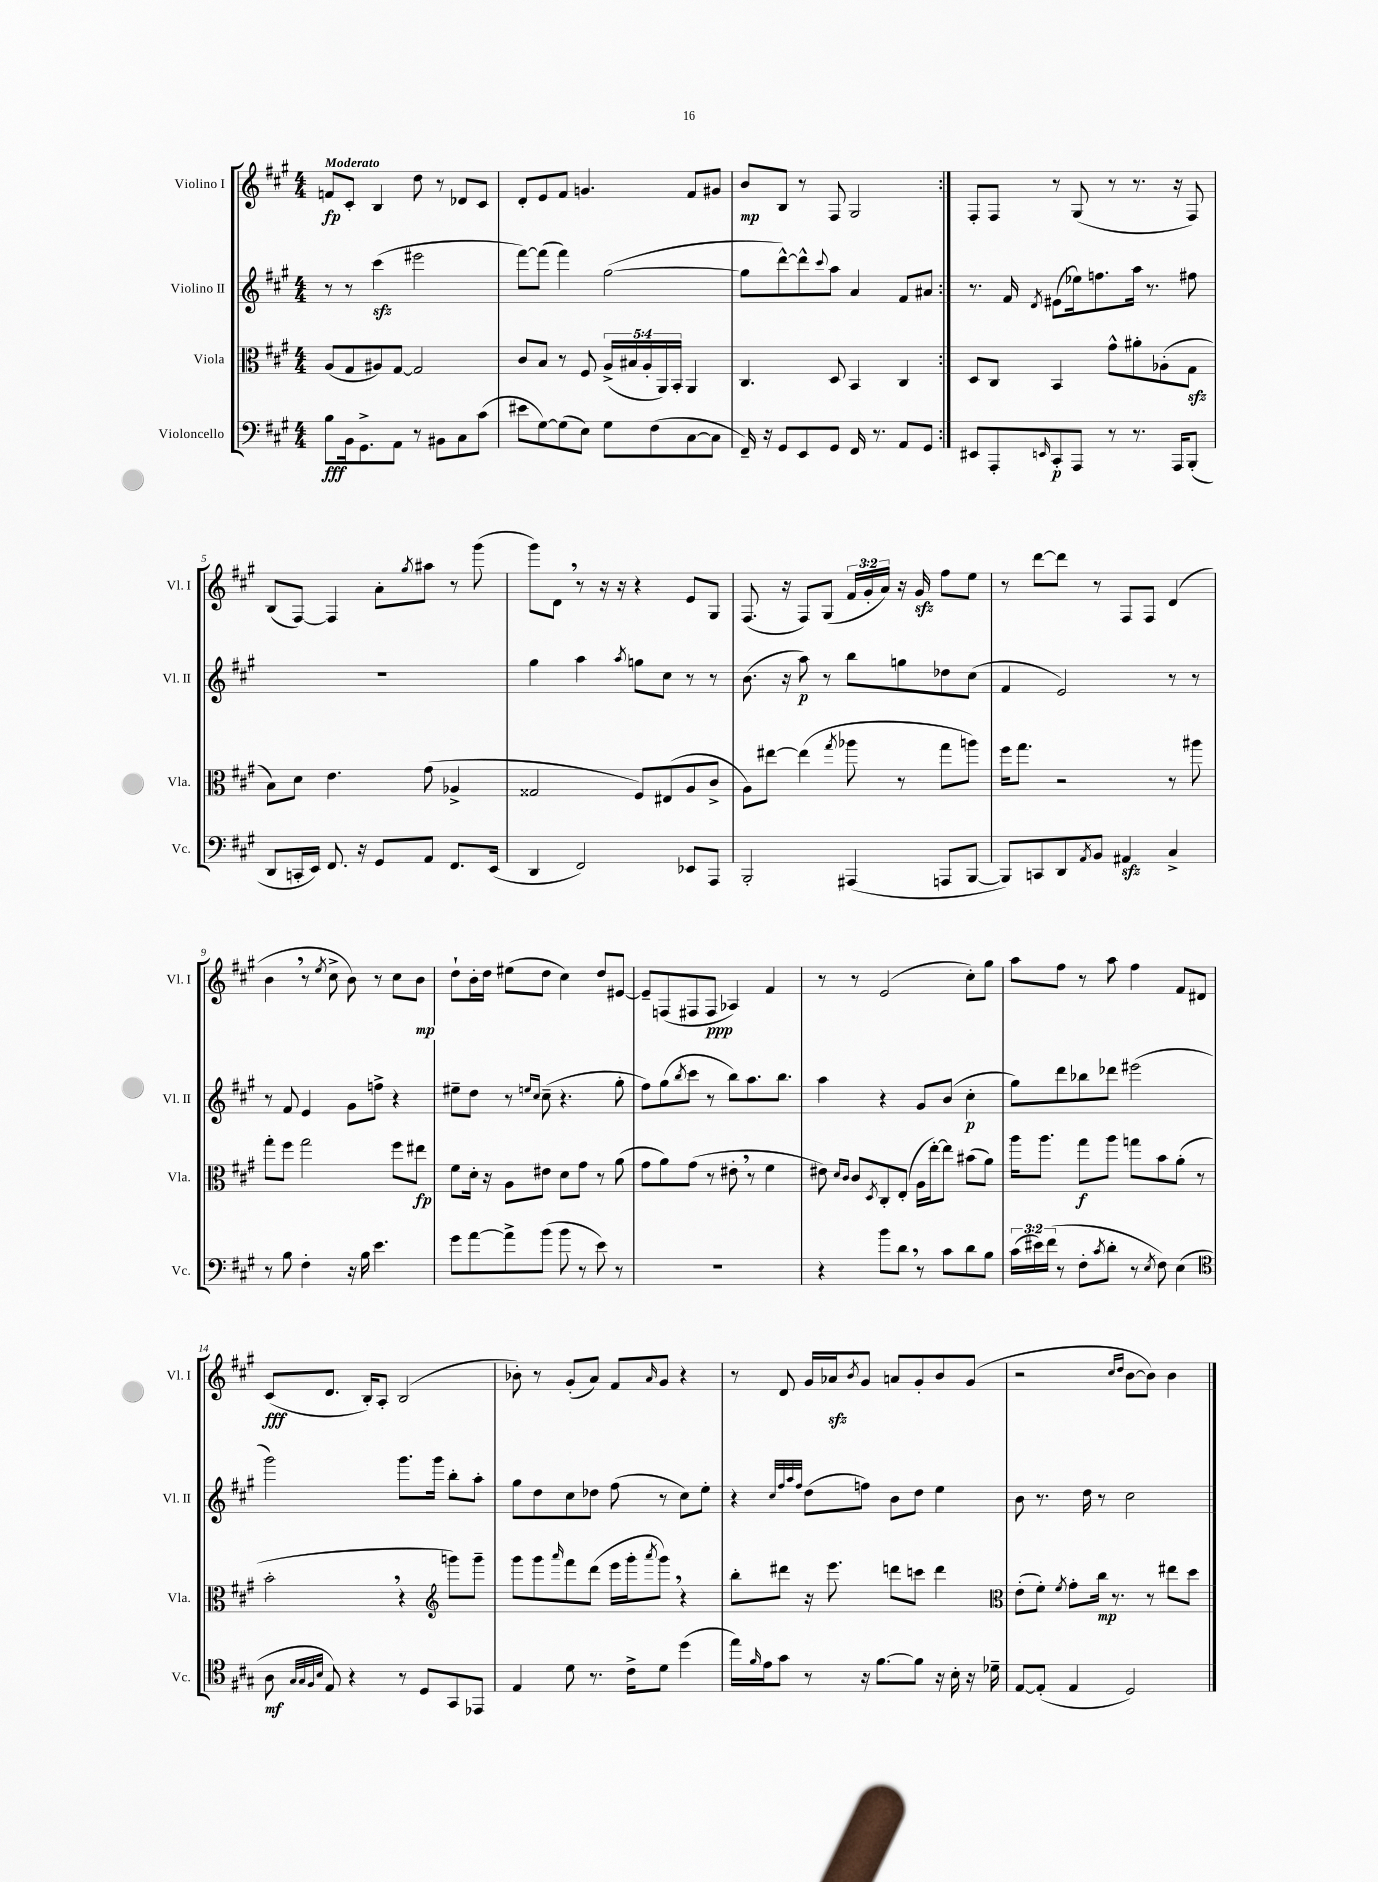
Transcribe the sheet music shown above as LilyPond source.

<<
\new StaffGroup <<
\new Staff = "s0" \with { instrumentName = "Violino I" shortInstrumentName = "Vl. I" } {
    \clef treble \key a \major \numericTimeSignature \time 4/4 \override Staff.TupletNumber.text = #tuplet-number::calc-fraction-text \tempo "Moderato"
    \repeat volta 2 { f'8\fp cis'8-. b4 d''8 r8 des'8 cis'8 |
    d'8-. e'8 fis'8 g'4. fis'8 gis'8 |
    b'8\mp b8 r8 fis8 gis2 | }
    fis8-. fis8 r8 gis8( r8 r8. r16 fis8) |
    b8( fis8~) fis4 a'8-. \acciaccatura { gis''8 } ais''8 r8 gis'''8( |
    gis'''8) d'8 \breathe r8 r16 r16 r4 e'8 gis8 |
    fis8.( r16 fis8) gis8( \tuplet 3/2 { fis'16 gis'16-. a'16) } r16 gis'16\sfz fis''8 e''8 |
    r8 d'''8~ d'''8 r8 fis8 fis8 d'4( |
    b'4 \breathe r8 \acciaccatura { e''8 } cis''8-> b'8) r8 cis''8 b'8\mp |
    d''8-! b'16-. d''16 eis''8( d''8 cis''4) d''8 eis'8~ |
    eis'8-- f8( fis8 fis8\ppp aes4) fis'4 |
    r8 r8 e'2( cis''8-.) gis''8 |
    a''8 fis''8 r8 a''8 fis''4 fis'8 dis'8 |
    cis'8\fff( d'8. b16-.) a8-. b2( |
    bes'8-.) r8 gis'8-.( a'8) fis'8 \grace { a'16 } gis'8 r4 |
    r8 d'8 gis'16 aes'16\sfz \acciaccatura { b'8 } gis'8 a'8 gis'8-. b'8 gis'8( |
    r2 \grace { cis''16 d''16 } b'8~ b'8) b'4 \bar "|." |
}
\new Staff = "s1" \with { instrumentName = "Violino II" shortInstrumentName = "Vl. II" } {
    \clef treble \key a \major \numericTimeSignature \time 4/4
    \repeat volta 2 { r8 r8 cis'''4\sfz( eis'''2 |
    fis'''8~) fis'''8( fis'''4) gis''2~( |
    gis''8 d'''8~-^) d'''8-^ \appoggiatura { cis'''8 } a''8 a'4 fis'8 ais'8 | }
    r8. fis'16 \acciaccatura { d'8 } eis'8( ees''16) f''8. a''16 r8. fis''8 |
    R1 |
    gis''4 a''4 \acciaccatura { a''8 } g''8 cis''8 r8 r8 |
    b'8.( r16 a''8\p) r8 b''8 g''8 des''8 cis''8( |
    fis'4 e'2) r8 r8 |
    r8 fis'8 e'4 gis'8 f''8-> r4 |
    eis''8-- d''8 r8 \grace { e''16 cis''16 } cis''8--( r4. gis''8-. |
    fis''8) gis''8( \acciaccatura { b''8 } cis'''8 r8 b''8) a''8. b''8. |
    a''4 r4 gis'8 b'8( cis''4-.\p |
    gis''8) d'''8 bes''8 des'''8 eis'''2( |
    gis'''2) gis'''8. gis'''16 b''8-. a''8-. |
    gis''8 d''8 cis''8 des''8 fis''8( r8 cis''8) e''8-. |
    r4 \grace { cis''32 fis''32 a''32 fis''32 } d''8( f''8) b'8 d''8 e''4 |
    b'8 r8. d''16 r8 cis''2 \bar "|." |
}
\new Staff = "s2" \with { instrumentName = "Viola" shortInstrumentName = "Vla." } {
    \clef alto \key a \major \numericTimeSignature \time 4/4 \override Staff.TupletNumber.text = #tuplet-number::calc-fraction-text
    \repeat volta 2 { a8( gis8 ais8) gis8~ gis2 |
    cis'8 b8 r8 fis8 \tuplet 5/4 { a16->( bis16 a16-. a,16) b,16-. } a,4 |
    cis4. d8 b,4 cis4 | }
    d8 cis8 b,4 gis'8-^ ais'8-. aes8-.( gis8\sfz |
    b8) d'8 e'4. gis'8( aes4-> |
    gisis2 fis8) eis8( a8 cis'8-> |
    a8) eis''8~ eis''4( \acciaccatura { gis''8 } aes''8 r8 gis''8 a''8) |
    fis''16 gis''8. r2 r8 ais''8 |
    gis''8-. fis''8 gis''2 fis''8 eis''8\fp |
    fis'8 d'16-. r16 a8 eis'8 d'8 gis'8 r8 a'8( |
    gis'8 a'8) gis'8( r8 eis'8-. \breathe r8 fis'4 |
    eis'8) \grace { d'16 cis'16 } cis'8 \acciaccatura { d8 } cis8-. e8-.( a16 e''16~-.) e''8 bis'8( a'8) |
    a''16 a''8. gis''8\f a''8 g''8 b'8 a'8-.( r8 |
    b'2-. \breathe r4 \clef treble g'''8) g'''8-- |
    gis'''8 gis'''8 \grace { a'''16 } fis'''8 d'''8( e'''16 gis'''16-. \acciaccatura { a'''8 } gis'''8) \breathe r4 |
    b''8-. dis'''8 r16 e'''8. d'''8 c'''8 d'''4 |
    \clef alto e'8-.( fis'8-.) \acciaccatura { fis'8 } gis'8-. cis''16\mp r8. r8 eis''8 d''8 \bar "|." |
}
\new Staff = "s3" \with { instrumentName = "Violoncello" shortInstrumentName = "Vc." } {
    \clef bass \key a \major \numericTimeSignature \time 4/4 \override Staff.TupletNumber.text = #tuplet-number::calc-fraction-text
    \repeat volta 2 { b8\fff b,16 gis,8.-> a,8 r8 bis,8 cis8 cis'8( |
    eis'8 gis8~) gis8( e8) gis8 fis8( cis8~ cis8 |
    fis,16--) r16 gis,8 e,8 gis,8 fis,16 r8. a,8 gis,8 | }
    eis,8 a,,8-. \grace { e,16 } cis,8-.\p a,,8 r8 r8. a,,16 b,,8-.( |
    d,8 c,16-. e,16) fis,8. r16 gis,8 a,8 fis,8. e,16( |
    d,4 fis,2) ees,8 a,,8 |
    b,,2-. ais,,4( a,,8 b,,8~ |
    b,,8) c,8 d,8 \acciaccatura { a,8 } b,8 ais,4\sfz cis4-> |
    r8 b8 fis4-. r16 b16 e'4. |
    gis'8 a'8~ a'8-> b'8( b'8 r8 e'8) r8 |
    R1 |
    r4 b'8 d'8 \breathe r8 cis'8 d'8 b8 |
    \tuplet 3/2 { cis'16( eis'16) fis'16( } r8 fis8-. \acciaccatura { cis'8 } d'8-. r8 \acciaccatura { e8 } fis8) e4( |
    \clef tenor a8\mf \grace { gis32 gis32 fis32 b32 } e8) r4 r8 d8 gis,8 ees,8 |
    e4 d'8 r8. cis'16-> d'8 d''4( |
    e''16) \grace { fis'16 } e'16 gis'8 r8 r16 fis'8.~ fis'8 r16 b16-. r16 des'16-- |
    e8~ e8-.( e4 d2) \bar "|." |
}
>>
>>
